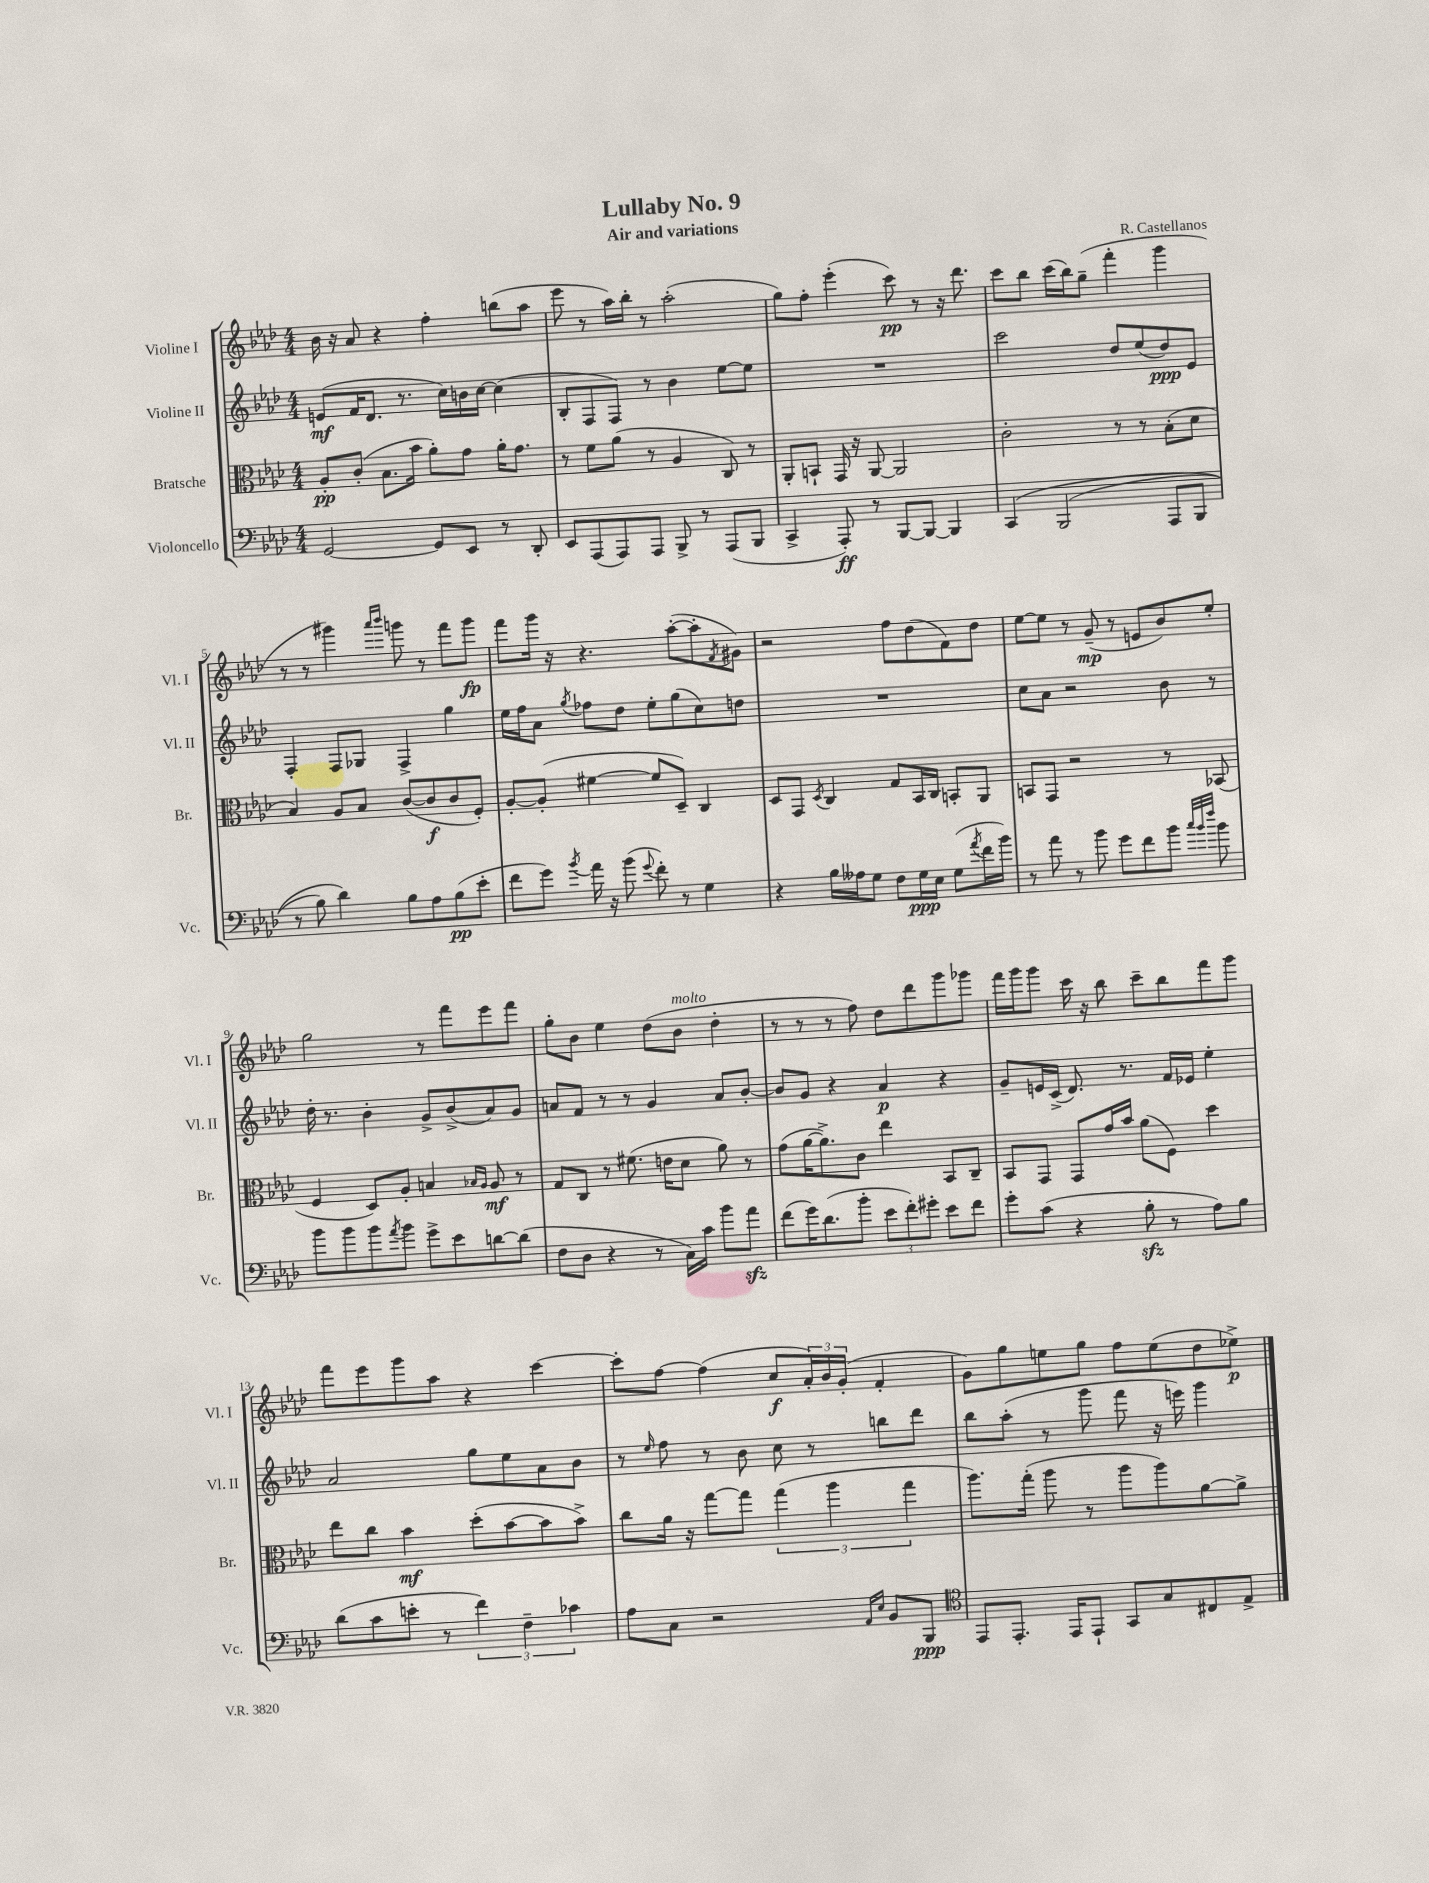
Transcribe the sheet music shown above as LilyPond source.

\header { title = "Lullaby No. 9" composer = "R. Castellanos" subtitle = "Air and variations" }
<<
\new StaffGroup <<
\new Staff = "s0" \with { instrumentName = "Violine I" shortInstrumentName = "Vl. I" } {
    \clef treble \key aes \major \numericTimeSignature \time 4/4
    bes'16 r16 aes'8 r4 f''4-. b''8( aes''8 |
    ees'''8 r8 aes''16) bes''16-. r8 aes''2-.( |
    g''8) f''8-. ees'''4-.( c'''8\pp) r8 r16 des'''8. |
    c'''8 bes''8 c'''16( bes''16) g''8--( f'''4-. g'''4 |
    r8 r8 gis'''4) \grace { aes'''16 bes'''16 } g'''8 r8 f'''8 g'''8\fp |
    f'''8 g'''16 r16 r4. aes''8~-.( aes''8-. \acciaccatura { f'8 } gis'8) |
    r2 f''8 des''8( f'8) des''8 |
    ees''8~ ees''8 r8 g'8--\mp( r8 e'8 bes'8) ees''8-. |
    g''2 r8 f'''8 ees'''8 f'''8 |
    g''8-. bes'8 ees''4 des''8( bes'8^\markup { \italic "molto" } des''4-. |
    r8 r8 r8 f''8) des''8 des'''8 g'''8 ges'''8 |
    f'''16 g'''16 g'''8 c'''16 r16 bes''8 c'''8-- bes''8 f'''8 g'''8 |
    f'''8 ees'''8 g'''8 aes''8 r4 c'''4~ |
    c'''8-. f''8~ f''4( c''8\f \tuplet 3/2 { aes'16-.) bes'16 g'16-.( } f'4-. |
    g'8) g''8 e''8 g''8 f''8 e''8( des''8 ees''8->\p) \bar "|." |
}
\new Staff = "s1" \with { instrumentName = "Violine II" shortInstrumentName = "Vl. II" } {
    \clef treble \key aes \major \numericTimeSignature \time 4/4
    e'8\mf( f'16 des'8. r8. c''16) b'16 c''16~ c''4( |
    bes8-. f8 f8) r8 bes'4 ees''8~ ees''8 |
    R1 |
    c'''2 des''8 ees''8( des''8\ppp) ees'8 |
    f4-. f8 ges8 f4-> g''4 |
    ees''16 f''16 aes'8 \acciaccatura { g''8 } fes''8 des''8 ees''8-. g''8( c''8) d''8 |
    R1 |
    c''8 aes'8 r2 bes'8 r8 |
    des''16-. r8. bes'4-. g'8-> bes'8->( aes'8) g'8 |
    a'8 f'8 r8 r8 g'4 a'8 bes'8~-. |
    bes'8 g'8 r4 aes'4\p r4 |
    g'8-- e'16 c'16->( des'8.) r8. f'16 ees'16 ees''4-. |
    aes'2 g''8 ees''8 aes'8 bes'8 |
    r8 \grace { ees''16 } f''8 r8 bes'8 c''8 r8 b''8 des'''8 |
    bes''8 aes''8-.( r8 g'''8 f'''8 r16 e'''16) g'''4 \bar "|." |
}
\new Staff = "s2" \with { instrumentName = "Bratsche" shortInstrumentName = "Br." } {
    \clef alto \key aes \major \numericTimeSignature \time 4/4
    aes8-.\pp c'8-.( bes8. bes'16 aes'8-.) g'8 aes'16-. g'8. |
    r8 f'8 aes'8( r8 aes4 c8) r8 |
    aes,8-. b,8-! g,16 r16 aes,8~ aes,2 |
    c'2-. r8 r8 bes8-.( des'8 |
    bes4) aes8 bes8 c'8~( c'8\f c'8 f8-.) |
    aes8~-. aes8-.( fis'4~ fis'8 des8--) c4 |
    des8 g,8 \acciaccatura { des8 } c4 g8 bes,16 c16 b,8-. aes,8 |
    b,8 g,8 r2 r8 bes,8( |
    f4 des8) aes8-. b4 \grace { bes16 aes16 } aes8\mf r8 |
    g8 c8 r8 fis'8.( e'16 des'8 aes'8) r8 |
    g'8( aes'16~ aes'8.->) c'8 ees''4 bes,8 c8-- |
    bes,8 g,8 g,8 g'16 bes'16 aes'8( f8) des''4 |
    ees''8 c''8 bes'4\mf des''8-.( bes'8~ bes'8 bes'8->) |
    c''8 aes'16 r16 g''8~ g''8 \tuplet 3/2 { g''4( aes''4 g''4 } |
    aes''8.) g''16-.( aes''8 r8 aes''8 aes''8) aes'8~ aes'8-> \bar "|." |
}
\new Staff = "s3" \with { instrumentName = "Violoncello" shortInstrumentName = "Vc." } {
    \clef bass \key aes \major \numericTimeSignature \time 4/4
    g,2~ g,8 ees,8 r8 des,8-. |
    ees,8 aes,,8( aes,,8) aes,,8 bes,,8-> r8 aes,,8( bes,,8 |
    c,4-> aes,,8-.\ff) r8 bes,,8~ bes,,8~ bes,,4 |
    c,4\( bes,,2( aes,,8 bes,,8 |
    r8 bes8) des'4\) bes8 aes8 bes8\pp( ees'8-. |
    f'8 g'8) \acciaccatura { bes'8 } aes'16 r16 bes'8( \appoggiatura { g'8 } f'8-.) r8 g4 |
    r4 bes16 aeses16 g8 f8 g16\ppp ees16 g8( \acciaccatura { aes'8 } f'16 bes'16) |
    r8 aes'8 r8 bes'8 g'8 f'8 bes'8 \grace { c''32 bes'32 f''32 } bes'8 |
    bes'8 bes'8 bes'8 \acciaccatura { aes'8 } bes'8 g'8-> ees'8 d'8~ d'8( |
    f8 des8 r4 r8 c16) c'16 bes'8 aes'8\sfz |
    f'8( g'16) des'8.( bes'8-. \tuplet 3/2 { ees'8 f'8-.) gis'8-. } ees'8 f'8 |
    g'8-. c'8( r4 bes8-.\sfz r8 aes8) bes8 |
    des'8( c'8 e'8-. r8 \tuplet 3/2 { f'4) f4-- ces'4 } |
    aes8 c8 r2 \grace { aes,16 ees16 } bes,8 bes,,8\ppp |
    \clef tenor ees,8 ees,8.-. ees,16 ees,8-! g,8 g8 cis8 ees8-> \bar "|." |
}
>>
>>
